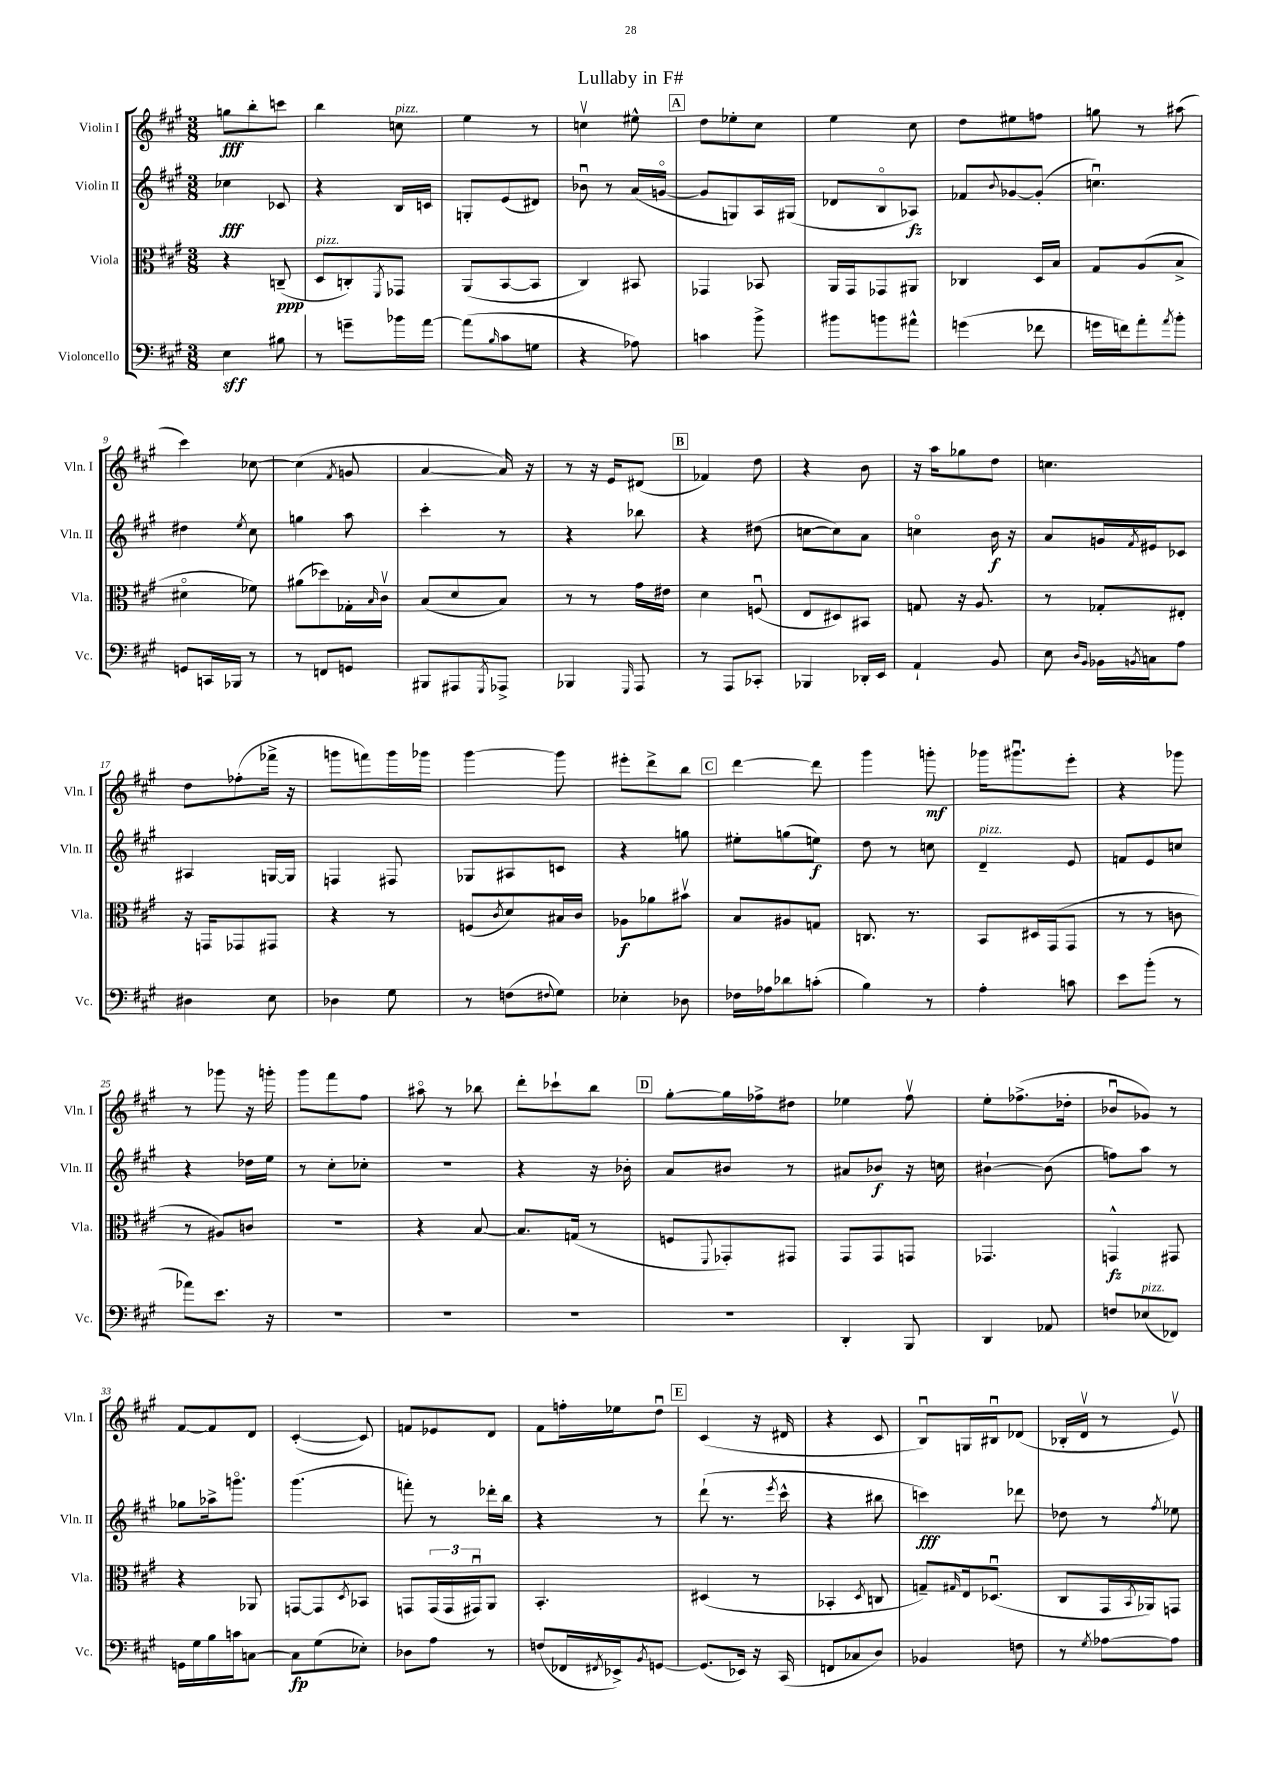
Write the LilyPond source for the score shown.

\header { title = "Lullaby in F#" }
<<
\new StaffGroup <<
\new Staff = "s0" \with { instrumentName = "Violin I" shortInstrumentName = "Vln. I" } {
    \clef treble \key a \major \numericTimeSignature \time 3/8
    g''8\fff b''8-. c'''8 |
    b''4 c''8^\markup { \italic "pizz." } |
    e''4 r8 |
    c''4\upbow eis''8-^ |
    \mark \markup { \box "A" } d''8 ees''8-. cis''8 |
    e''4 cis''8 |
    d''8 eis''8 f''8 |
    g''8 r8 ais''8( |
    cis'''4) ces''8~ |
    ces''4( \acciaccatura { fis'8 } g'8 |
    a'4~ a'16) r16 |
    r8 r16 e'16 dis'8( |
    \mark \markup { \box "B" } fes'4) d''8 |
    r4 b'8 |
    r16 a''16 ges''8 d''8 |
    c''4. |
    d''8 fes''8-.( fes'''16-> r16 |
    g'''8 f'''8) g'''16 ges'''16 |
    gis'''4~ gis'''8 |
    eis'''8-. d'''8-> b''8 |
    \mark \markup { \box "C" } d'''4~ d'''8 |
    gis'''4 g'''8-.\mf |
    ges'''16 gis'''8.\downbow e'''8-. |
    r4 ges'''8 |
    r8 ges'''8 r16 g'''16-. |
    gis'''8 fis'''8 fis''8 |
    ais''8\flageolet r8 bes''8 |
    d'''8-. ces'''8-! b''8 |
    \mark \markup { \box "D" } gis''8~-. gis''16 fes''16-> dis''8 |
    ees''4 fis''8\upbow |
    e''8-. fes''8.->( des''16-. |
    bes'8\downbow ges'8) r8 |
    fis'8~ fis'8 d'8 |
    cis'4~-.( cis'8) |
    f'8 ees'8 d'8 |
    fis'8 f''16-. ees''16 d''8\downbow |
    \mark \markup { \box "E" } cis'4( r16 dis'16 |
    r4 cis'8 |
    b8\downbow) g16 bis16\downbow des'8( |
    bes16-. d'16\upbow r8 e'8\upbow) \bar "|." |
}
\new Staff = "s1" \with { instrumentName = "Violin II" shortInstrumentName = "Vln. II" } {
    \clef treble \key a \major \numericTimeSignature \time 3/8
    ces''4\fff ces'8 |
    r4 b16 c'16 |
    g8-. e'8( dis'8) |
    bes'8\downbow r8 a'16( g'16~\flageolet |
    \mark \markup { \box "A" } g'8 g8) a16 gis16( |
    des'8 b8\flageolet aes8\fz) |
    fes'8 \appoggiatura { b'8 } ges'8~ ges'8-.( |
    c''4.\downbow) |
    dis''4 \acciaccatura { e''8 } cis''8 |
    g''4 a''8 |
    cis'''4-. r8 |
    r4 bes''8 |
    \mark \markup { \box "B" } r4 dis''8( |
    c''8~ c''8) a'8 |
    c''4\flageolet b'16\f r16 |
    a'8 g'16 \acciaccatura { fis'8 } eis'16 ces'8 |
    ais4 g16~ g16 |
    f4 fis8 |
    ges8 ais8 c'8 |
    r4 g''8 |
    \mark \markup { \box "C" } eis''8-. g''8( e''8\f) |
    d''8 r8 c''8 |
    d'4--^\markup { \italic "pizz." } e'8 |
    f'8 e'8 c''8 |
    r4 des''16 e''16 |
    r8 cis''8-. ces''8-. |
    R4. |
    r4 r16 bes'16-. |
    \mark \markup { \box "D" } a'8 bis'8 r8 |
    ais'8 bes'8\f r16 c''16 |
    bis'4~-! bis'8( |
    f''8) a''8 r8 |
    ges''8 aes''16-> g'''8.\flageolet |
    gis'''4.( |
    f'''8-.) r8 des'''16-. b''16 |
    r4 r8 |
    \mark \markup { \box "E" } d'''8-!( r8. \acciaccatura { e'''8 } cis'''16-^ |
    r4 bis''8 |
    c'''4\fff) des'''8 |
    des''8 r8 \acciaccatura { fis''8 } ees''8 \bar "|." |
}
\new Staff = "s2" \with { instrumentName = "Viola" shortInstrumentName = "Vla." } {
    \clef alto \key a \major \numericTimeSignature \time 3/8
    r4 c8--\ppp( |
    d8^\markup { \italic "pizz." } c8-.) \acciaccatura { fis,8 } ges,8 |
    a,8( b,8~ b,8 |
    cis4) bis,8 |
    \mark \markup { \box "A" } ges,4 bes,8 |
    a,16 gis,16 ges,8 ais,8 |
    ces4 d16 b16 |
    gis8 a8( b8-> |
    dis'4\flageolet fes'8) |
    ais'8( des''8) ges16-. \grace { b16 } cis'16\upbow |
    b8( d'8 b8) |
    r8 r8 gis'16 eis'16 |
    \mark \markup { \box "B" } d'4 f8\downbow( |
    e8 dis8) bis,8 |
    g8 r16 a8. |
    r8 ges8-. eis8-. |
    r16 g,16 ges,8 gis,8 |
    r4 r8 |
    f8( \acciaccatura { cis'8 } d'8) bis16 cis'16 |
    aes8\f aes'8 bis'8\upbow |
    \mark \markup { \box "C" } b8 ais8 g8 |
    c8. r8. |
    b,8 dis16 gis,16( gis,8 |
    r8 r8 c'8 |
    r8 ais8) c'8 |
    R4. |
    r4 b8~ |
    b8. g16( r8 |
    \mark \markup { \box "D" } f8 \appoggiatura { fis,8 } ges,8-.) gis,8 |
    gis,8 gis,8 g,8 |
    ges,4. |
    g,4-^\fz gis,8 |
    r4 aes,8 |
    g,8~ g,8 \acciaccatura { d8 } bes,8 |
    g,8 \tuplet 3/2 { g,16( g,16 gis,16\downbow) } a,8 |
    b,4.-. |
    \mark \markup { \box "E" } dis4( r8 |
    bes,4-. \acciaccatura { d8 } c8 |
    g8--) \grace { gis16 } e16 des8.\downbow( |
    cis8 gis,16 \acciaccatura { b,8 } aes,16) g,8 \bar "|." |
}
\new Staff = "s3" \with { instrumentName = "Violoncello" shortInstrumentName = "Vc." } {
    \clef bass \key a \major \numericTimeSignature \time 3/8
    e4\sff bis8 |
    r8 g'8-- bes'16 a'16~ |
    a'8( \grace { b16 } cis'8 g8 |
    r4 aes8) |
    \mark \markup { \box "A" } c'4 b'8-> |
    bis'8 b'8 ais'8-^ |
    g'4( fes'8 |
    g'16 f'16) a'8-. \acciaccatura { a'8 } b'8-. |
    g,8 c,16 bes,,16 r8 |
    r8 f,8 g,8 |
    bis,,8 ais,,8 \acciaccatura { gis,,8 } aes,,8-> |
    bes,,4 \grace { gis,,16 } a,,8 |
    \mark \markup { \box "B" } r8 a,,8 ces,8-. |
    bes,,4 des,16-. e,16 |
    a,4-! b,8 |
    e8 \grace { d16 b,16 } bes,16 \acciaccatura { b,8 } c16 a8 |
    dis4 e8 |
    des4 gis8 |
    r8 f8( \appoggiatura { fis8 } gis8) |
    ees4-. des8 |
    \mark \markup { \box "C" } fes16 aes16 des'8 c'8-.( |
    b4) r8 |
    a4-. c'8 |
    e'8 b'8-.( r8 |
    aes'8) e'8. r16 |
    R4. |
    R4. |
    R4. |
    \mark \markup { \box "D" } R4. |
    d,4-. b,,8 |
    d,4 aes,8 |
    f8 ees8^\markup { \italic "pizz." }( fes,8) |
    g,16 gis16 b16 c'16 c8~ |
    c8\fp gis8( ees8-.) |
    des8 a8 r8 |
    f8( fes,16 \acciaccatura { fis,8 } ees,16->) \acciaccatura { b,8 } g,8~ |
    \mark \markup { \box "E" } g,8.( ees,16) r16 cis,16( |
    f,8 ces8 d8) |
    bes,4 f8 |
    r8 \acciaccatura { gis8 } aes8~ aes8 \bar "|." |
}
>>
>>
